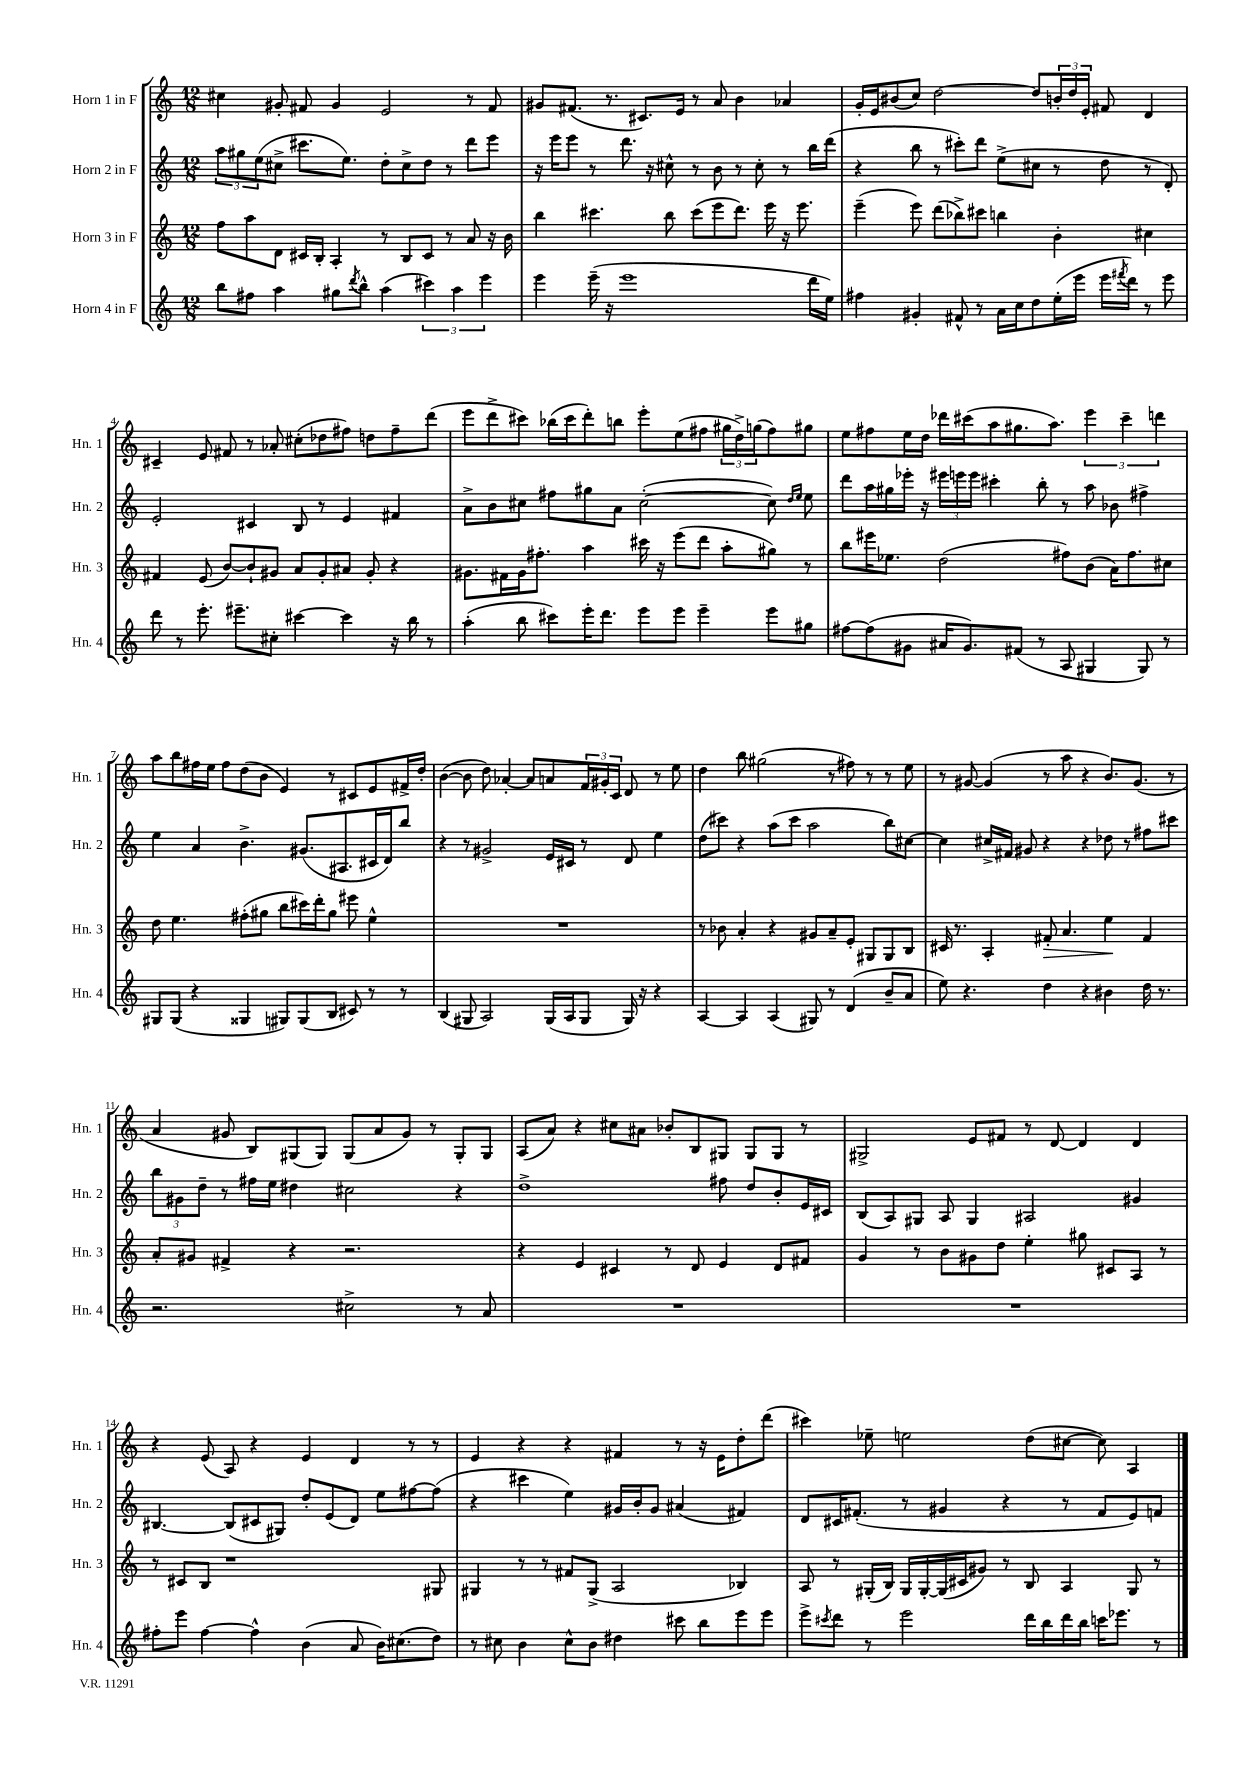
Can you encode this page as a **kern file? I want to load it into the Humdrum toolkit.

**kern	**kern	**kern	**kern
*staff4	*staff3	*staff2	*staff1
*clefG2	*clefG2	*clefG2	*clefG2
*k[]	*k[]	*k[]	*k[]
*M12/8	*M12/8	*M12/8	*M12/8
8bb\L	8ff\L	12aa\L	4cc#\
.	.	12gg#\	.
8ff#\J	8aa\	.	.
.	.	(12ee\	.
4aa\	8d\J	8cc#^\J	8g#'/
.	16c#/LL	8.ccc#\L	8f#/
.	16B'/JJ	.	.
8gg#\L	4A'/	.	4g#/
.	.	8.ee\J)	.
8qddd/	.	.	.
8bb^^\J	.	.	.
(4aa\	8r	8dd'\L	2e/
.	8B/L	8cc#^\	.
6ccc#\)	8c#/J	8dd\J	.
.	8r	8r	.
6aa\	.	.	.
.	8a/	8ddd\L	8r
6eee\	.	.	.
.	16r	8eee\J	8f#/
.	16b\	.	.
=	=	=	=
4eee\	4bb\	16r	8g#/L
.	.	16eee\LK	.
.	.	8eee\J	(8.f#/J
(16eee~\	4.ccc#\	8r	.
16r	.	.	8.r
1eee	.	8.ddd\	.
.	.	.	8.c#/L)
.	.	16r	.
.	8bb\	8cc#^^\	.
.	.	.	16e/Jk
.	(8ccc#\L	8r	8r
.	8eee\	8b\	8a/
.	8.ddd\J)	8r	4b\
.	.	8cc#'\	.
.	16eee\	.	.
.	16r	8r	4a-/
.	8.eee\	.	.
16ddd\LL	.	16bb\LL	.
16ee\JJ)	.	(16ddd\JJ	.
=	=	=	=
4ff#\	(4eee~\	4r	16g'/LL
.	.	.	16e/J
.	.	.	(8b#/
4g#'/	8eee\)	8bb\	8cc/J)
.	(8ddd\L	8r	[2dd\
8f#^^/	8bb-^\)	8ccc#'\L)	.
8r	8ccc#\J	8ddd\J	.
16a\LL	4bb\	(8ee^\L	.
16cc\J	.	.	.
8dd\	.	8cc#\J	8dd/]L
(16ee'\L	4b'\	8r	24b'/L
.	.	.	24dd/
16eee\JJ	.	.	.
.	.	.	24e'/JJ
16eee\LL	.	8dd\	8f#/
8qfff#/	.	.	.
16ddd\JJ)	.	.	.
8r	4cc#\	8r	4d/
8eee\	.	8d'/)	.
=	=	=	=
8ddd\	4f#/	2e'/	4c#~/
8r	.	.	.
8.eee'\	(8e/	.	8e/
.	[8b/L)	.	8f#/
8.eee#~\L	.	.	.
.	8b`/]	4c#/	8r
8cc#'\J	8g#/J	.	8a-'/
[4ccc#\	8a/L	8B/	(8cc#'\L
.	8g#'/	8r	8dd-\
4ccc#\]	8a#/J	4e/	8ff#\J)
.	8g#'/	.	8dd\L
16r	4r	4f#/	8ff#~\
16bb\	.	.	.
8r	.	.	(8ddd\J
=	=	=	=
(4aa'\	8.g#\L	8a^\L	8eee\L
.	.	8b\	8ddd^\
.	16f#\L	.	.
8bb\	16g#\J	8cc#\J	8ccc#\J)
.	8.ff#'\J	.	.
8ccc#\L)	.	8ff#\L	(16bb-\LL
.	.	.	16ccc#\J
16eee'\K	4aa\	8gg#\	8ddd'\)
8.ddd\J	.	.	.
.	.	8a\J	8bb\J
8eee\L	16ccc#\	([2cc#'\	8eee'\L
.	16r	.	.
8eee\J	(8eee\L	.	(8ee\
4eee~\	8ddd\J	.	8ff#\J
.	8aa'\L	.	24gg#\LL
.	.	.	24dd^\)
.	.	.	(24gg\J
8eee\L	8gg#\J)	8cc#\])	8ff#\)
.	.	16qqdd/LL	.
.	.	16qqee/JJ	.
8gg#\J	8r	8ee\	8gg#\J
=	=	=	=
[8ff#\L	8bb\L	8ddd\L	8ee\L
(8ff#\]	16eee#\K	16aa\L	8ff#\
.	8.ee-\J	16gg#\	.
8g#\J	.	16eee-'\JJ	16ee\L
.	.	16r	16dd\JJ
16a#/LK	(2dd\	24eee#\LL	16ddd-\LL
.	.	24eee\	.
8.g#/)	.	.	(16ccc#\J
.	.	24eee\JJ	.
.	.	4ccc#'\	8aa\
(8f#/J	.	.	8.gg#\
8r	.	8bb'\	.
.	.	.	8.aa\J)
8A/	8ff#\L)	8r	.
4G#/	(8b\J	8aa\	6eee\
.	16a\LK)	8b-\	.
.	.	.	6ccc#~\
.	8.ff#\	.	.
8G#/)	.	4ff#^\	.
.	.	.	6ddd\
8r	8cc#\J	.	.
=	=	=	=
8G#/L	8dd\	4ee\	8aa\L
(8G#/J	4.ee\	.	8bb\
4r	.	4a/	16ff#\L
.	.	.	16ee\JJ
.	.	.	8ff#\L
4G##/	(8ff#'\L	4.b^\	(8dd\
.	8gg#\J	.	8b\J
8G#/L)	8bb\L	.	4e/)
(8G#/	16ccc#\L)	(8.g#/L	.
.	16ddd'\J	.	.
8B/J	8gg#\J	.	8r
.	.	8.A#/	.
8c#/)	8eee#\	.	8c#/L
8r	4ee^^\	16c#/L	8e/
.	.	16d/J)	.
8r	.	8bb/J	16f#^/L
.	.	.	16dd'/JJ
=	=	=	=
(4B/	1.r	4r	([4b\
8G#/	.	8r	8b\]
2A/)	.	2g#^/	8dd\)
.	.	.	[4a-'/
.	.	.	8a-/]L
(16G#/LL	.	16e/LL	8a/
16A/J	.	16c#/JJ	.
8G#/J	.	8r	24f/L
.	.	.	24g#'/
.	.	.	24c/JJ
16G#/)	.	8d/	8d/
16r	.	.	.
4r	.	4ee\	8r
.	.	.	8ee\
=	=	=	=
[4A/	8r	(8dd\L	4dd\
.	8b-\	8ccc#\J)	.
4A/]	4a'/	4r	8bb\
.	.	.	(2gg#\
(4A/	4r	(8aa\L	.
.	.	8ccc#\J	.
8G#/)	8g#/L	2aa\	.
8r	8a~/	.	8r
(4d/	8e'/J	.	8ff#\)
.	8G#/L	.	8r
8b~/L	8G#/	8bb\L)	8r
8a/J	8B/J	[8cc#\J	8ee\
=	=	=	=
8ee\)	16c#/	4cc#\]	8r
.	8.r	.	.
4.r	.	.	[8g#/
.	4A'/	16cc#^/LL	(4g#/]
.	.	16f#/JJ	.
.	.	8g#/	.
4dd\	8f#'/	4r	8r
.	4.a/	.	8aa\
4r	.	4r	4r
4b#\	4ee\	8dd-\	8.b/L)
.	.	8r	.
.	.	.	(8.g#/J
16dd\	4f#/	8ff#\L	.
8.r	.	.	.
.	.	8ccc#\J	8r
=	=	=	=
2.r	8a'/L	12bb\L	4a/
.	.	12g#\	.
.	8g#/J	.	.
.	.	12dd~\J	.
.	4f#^/	8r	8g#/
.	.	16ff#\LL	8B/L)
.	.	16ee\JJ	.
.	4r	4dd#\	(8G#/
.	.	.	8G#/J)
2cc#^\	2.r	2cc#\	(8G#/L
.	.	.	8a/
.	.	.	8g#/J)
.	.	.	8r
8r	.	4r	8G#'/L
8a/	.	.	8G#/J
=	=	=	=
1.r	4r	1dd^	(8A/L
.	.	.	8a/J)
.	4e/	.	4r
.	4c#/	.	8cc#\L
.	.	.	8a#\J
.	8r	.	8b-'/L
.	8d/	.	8B/
.	4e/	8ff#\	8G#/J
.	.	8dd/L	8G#/L
.	8d/L	8b'/	8G#/J
.	8f#/J	16e/L	8r
.	.	16c#/JJ	.
=	=	=	=
1.r	4g/	(8B/L	2G#^/
.	.	8A/)	.
.	8r	8G#/J	.
.	8b\L	8A/	.
.	8g#\	4G#/	8e/L
.	8dd\J	.	8f#/J
.	4ee'\	2A#/	8r
.	.	.	[8d/
.	8gg#\	.	4d/]
.	8c#/L	.	.
.	8A/J	4g#/	4d/
.	8r	.	.
=	=	=	=
8ff#'\L	8r	[4.B#/	4r
8eee\J	8c#/L	.	.
[4ff#\	8B/J	.	(8e/
.	1r	(8B#/]L	8A/)
4ff#^^\]	.	8c#/	4r
.	.	8G#/J)	.
(4b\	.	8dd'/L	4e/
.	.	(8e/	.
8a/	.	8d/J)	4d/
16b\LK)	.	8ee\L	.
(8.cc#\	.	.	.
.	.	[8ff#\	8r
8dd\J)	8G#/	(8ff#\]J	8r
=	=	=	=
8r	4G#/	4r	4e/
8cc#\	.	.	.
4b\	8r	4ccc#\	4r
.	8r	.	.
8cc#^^\L	8f#/L	4ee\)	4r
8b\J	(8G#^/J	.	.
4dd#\	2A/	16g#/LL	4f#/
.	.	16b'/J	.
.	.	8g#/J	.
8ccc#\	.	(4a#/	8r
8bb\L	.	.	16r
.	.	.	16e\LK
8eee\	4B-/)	4f#/)	8dd'\
8eee\J	.	.	(8ddd\J
=	=	=	=
8eee^\L	8A/	8d/L	4ccc#\)
8qccc#/	.	.	.
8ddd\J	8r	16c#/K	.
.	.	(8.f#'/J	.
8r	(16G#'/LL	.	8ee-~\
.	16B/JJ)	.	.
2eee\	16G#/LL	8r	2ee\
.	[16G#'/	.	.
.	(16G#/]	4g#/	.
.	16c#/J	.	.
.	8g#/J)	.	.
.	8r	4r	.
16ddd\LL	8B/	.	(8dd\L
16bb\	.	.	.
16ddd\	4A/	8r	[8cc#\J
16bb\JJ	.	.	.
16ccc\LK	.	8f#/L	8cc#\])
8.eee-\J	.	.	.
.	8G#/	8e/)	4A/
8r	8r	8f/J	.
==	==	==	==
*-	*-	*-	*-
